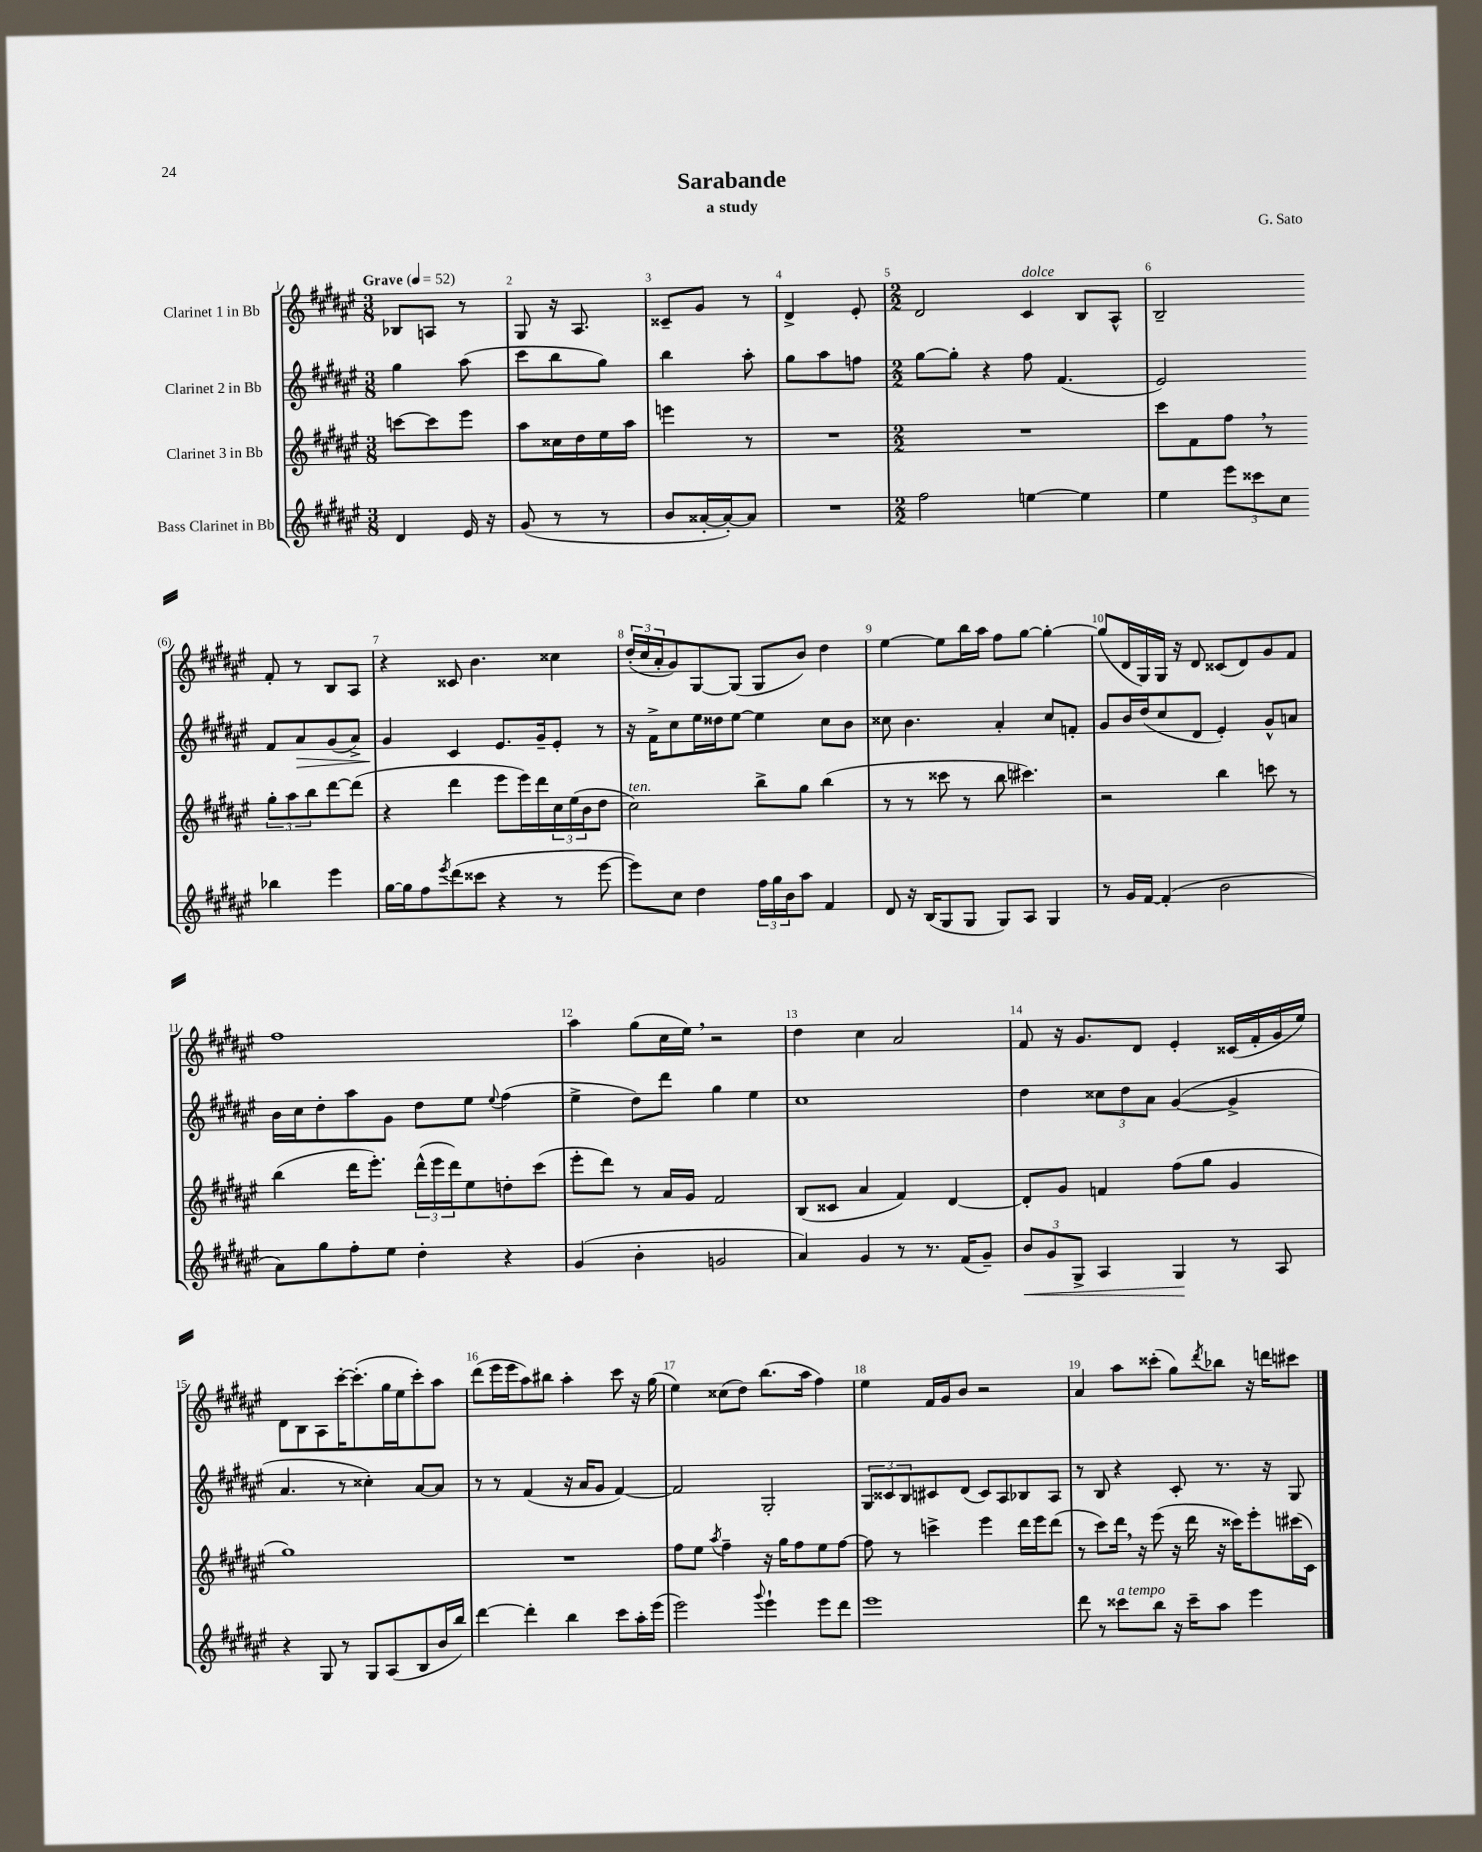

**kern	**kern	**kern	**kern
*staff4	*staff3	*staff2	*staff1
*clefG2	*clefG2	*clefG2	*clefG2
*k[f#c#g#d#a#e#]	*k[f#c#g#d#a#e#]	*k[f#c#g#d#a#e#]	*k[f#c#g#d#a#e#]
*M3/8	*M3/8	*M3/8	*M3/8
*MM52	*MM52	*MM52	*MM52
4d#	[8ccc	4gg#	8B-
.	8ccc]	.	8A
16e#	8eee#	(8aa#	8r
16r	.	.	.
=	=	=	=
(8g#	8aa#	8ccc#	8G#
8r	16cc##	8bb	16r
.	16dd#	.	8.A#
8r	16ee#	8gg#)	.
.	16aa#	.	.
=	=	=	=
8b	4eee	4bb	8c##~
[16a##'	.	.	8g#
16a##'_)	.	.	.
8a##]	8r	8aa#'	8r
=	=	=	=
4.r	4.r	8gg#	4d#^
.	.	8aa#	.
.	.	8ff	8e#'
=	=	=	=
*M2/2	*M2/2	*M2/2	*M2/2
2ff#	1r	[8gg#	2d#
.	.	8gg#']	.
.	.	4r	.
[4ee	.	8ff#	4c#
.	.	(4.f#	.
4ee]	.	.	8B
.	.	.	8A#^^
=	=	=	=
4ee#	8ccc#	2e#)	2B~
.	8f#	.	.
12eee#	8ff#	.	.
12ccc##	.	.	.
.	8r	.	.
12cc#	.	.	.
4bb-	12gg#'	8f#	8f#'
.	12aa#	.	.
.	.	8a#	8r
.	12bb	.	.
4eee#	[8ddd#	(8g#	8B
.	(8ddd#]	8a#^)	8A#
=	=	=	=
[16gg#	4r	4g#	4r
16gg#]	.	.	.
8ff#	.	.	.
8qeee#	.	.	.
(8ddd#	4ddd#	4c#	8c##
8ccc##	.	.	4.b
4r	8eee#	8.e#	.
.	16eee#)	.	.
.	16ddd#	16g#~	.
8r	24cc#	8e#'	4cc##
.	(24ee#	.	.
.	24b	.	.
[8eee#	8dd#	8r	.
=	=	=	=
8eee#])	2cc#)	16r	(24dd#'
.	.	.	24cc#
.	.	16f#^	.
.	.	.	24a#'
8cc#	.	8cc#	8g#)
4dd#	.	16ee#	[8G#
.	.	16dd##	.
.	.	[8ee#	(8G#]
24ff#	8bb^	4ee#]	8G#
24gg#	.	.	.
24b	.	.	.
8aa#	8gg#	.	8b)
4f#	(4bb	8cc#	4dd#
.	.	8b	.
=	=	=	=
8d#	8r	8cc##	[4ee#
16r	8r	4.b	.
(16B	.	.	.
8G#	8ccc##	.	8ee#]
8G#	8r	.	16bb
.	.	.	16aa#
8G#)	8bb	4a#'	8ff#
8A#	4.ccc#)	.	[8gg#
4G#	.	8cc##	4gg#'_
.	.	8f'	.
=	=	=	=
8r	2r	8g#	(8gg#]
16g#	.	16b	16d#
[16f#	.	(16dd#	16G#)
(4f#']	.	8cc#	16G#
.	.	.	16r
.	.	8d#	8d#
2b	4bb	4e#')	(8c##
.	.	.	8d#)
.	8ccc	8g#^^	8g#
.	8r	8a	8f#
=	=	=	=
8a#)	(4bb	16b	1ff#
.	.	16cc#	.
8gg#	.	8dd#'	.
8ff#'	16ddd#	8aa#	.
.	8.eee#')	.	.
8ee#	.	8g#	.
4dd#'	(24ddd#^^	8dd#	.
.	24eee#	.	.
.	24ddd#)	.	.
.	8ee#	8ee#	.
.	.	8qqee#	.
4r	8dd'	(4ff#	.
.	(8ccc#	.	.
=	=	=	=
(4g#	8eee#'	4ee#^	4aa#
.	8ddd#)	.	.
4b'	8r	8dd#)	(8gg#
.	16a#	8ddd#	16cc#
.	16g#	.	16ee#)
2g	2f#	4gg#	2r
.	.	4ee#	.
=	=	=	=
4a#)	(8B	1cc#	4dd#
.	8c##	.	.
4g#	4a#	.	4cc#
8r	4f#)	.	2a#
8.r	.	.	.
.	[4d#	.	.
(16f#	.	.	.
8g#~)	.	.	.
=	=	=	=
12b	8d#']	4dd#	8f#
12g#	.	.	.
.	8g#	.	16r
12G#^	.	.	.
.	.	.	8.g#
4A#	4f	12cc##	.
.	.	12dd#	.
.	.	.	8d#
.	.	12a#	.
4G#	(8ff#	([4g#	4e#'
.	8gg#	.	.
8r	4g#	4g#^]	(16c##
.	.	.	16f#'
8A#	.	.	16g#
.	.	.	16ee#)
=	=	=	=
4r	1gg#)	4.a#	8d#
.	.	.	8B
8G#	.	.	8A#
8r	.	8r	[16ccc#'
.	.	.	(8.ccc#']
8G#	.	4cc##')	.
(8A#	.	.	16gg#
.	.	.	16ee#
8B	.	[8a#	8ccc#')
16b	.	8a#]	8aa#
16bb)	.	.	.
=	=	=	=
[4ddd#	1r	8r	(8ddd#
.	.	8r	16eee#
.	.	.	16eee#
4ddd#']	.	(4f#	8aa#)
.	.	.	8bb#
4bb	.	16r	4aa#'
.	.	16a#	.
.	.	8g#	.
8ccc#	.	[4f#)	8ccc#
16aa#'	.	.	16r
(16eee#	.	.	(16gg#
=	=	=	=
2eee#)	8ff#	2f#]	4ee#)
.	8ee#	.	.
.	8qaa#	.	.
.	4ff#~	.	(8cc##
.	.	.	8dd#)
8qqggg#	.	.	.
4eee#`	16r	2G#'	(8.bb
.	16gg#	.	.
.	8ff#	.	.
.	.	.	16aa#
8eee#	8ee#	.	4ff#)
8ddd#	[8ff#	.	.
=	=	=	=
1eee#	8ff#]	12G#	4ee#
.	.	12c##	.
.	8r	.	.
.	.	12B	.
.	4ccc^	8c#	16f#
.	.	.	16g#
.	.	(8d#	8b
.	4eee#	8c#)	2r
.	.	8A#	.
.	16ddd#	8B-	.
.	16eee#	.	.
.	(8ddd#	8A#	.
=	=	=	=
8ddd#	8r	8r	4a#
8r	8ccc#)	8B	.
8ccc##	16ddd#	4r	8aa#
.	16r	.	.
8bb	(8eee#	.	(8ccc##'
16r	16r	8c#'	8gg#)
16ccc##~	16ddd#	.	.
.	.	.	8qddd#
8aa#	16r	8.r	8bb-
.	16ccc##)	.	.
4eee#	8eee#'	.	16r
.	.	16r	16ddd
.	(16ccc#	8G#	8ccc#
.	16c#)	.	.
==	==	==	==
*-	*-	*-	*-
